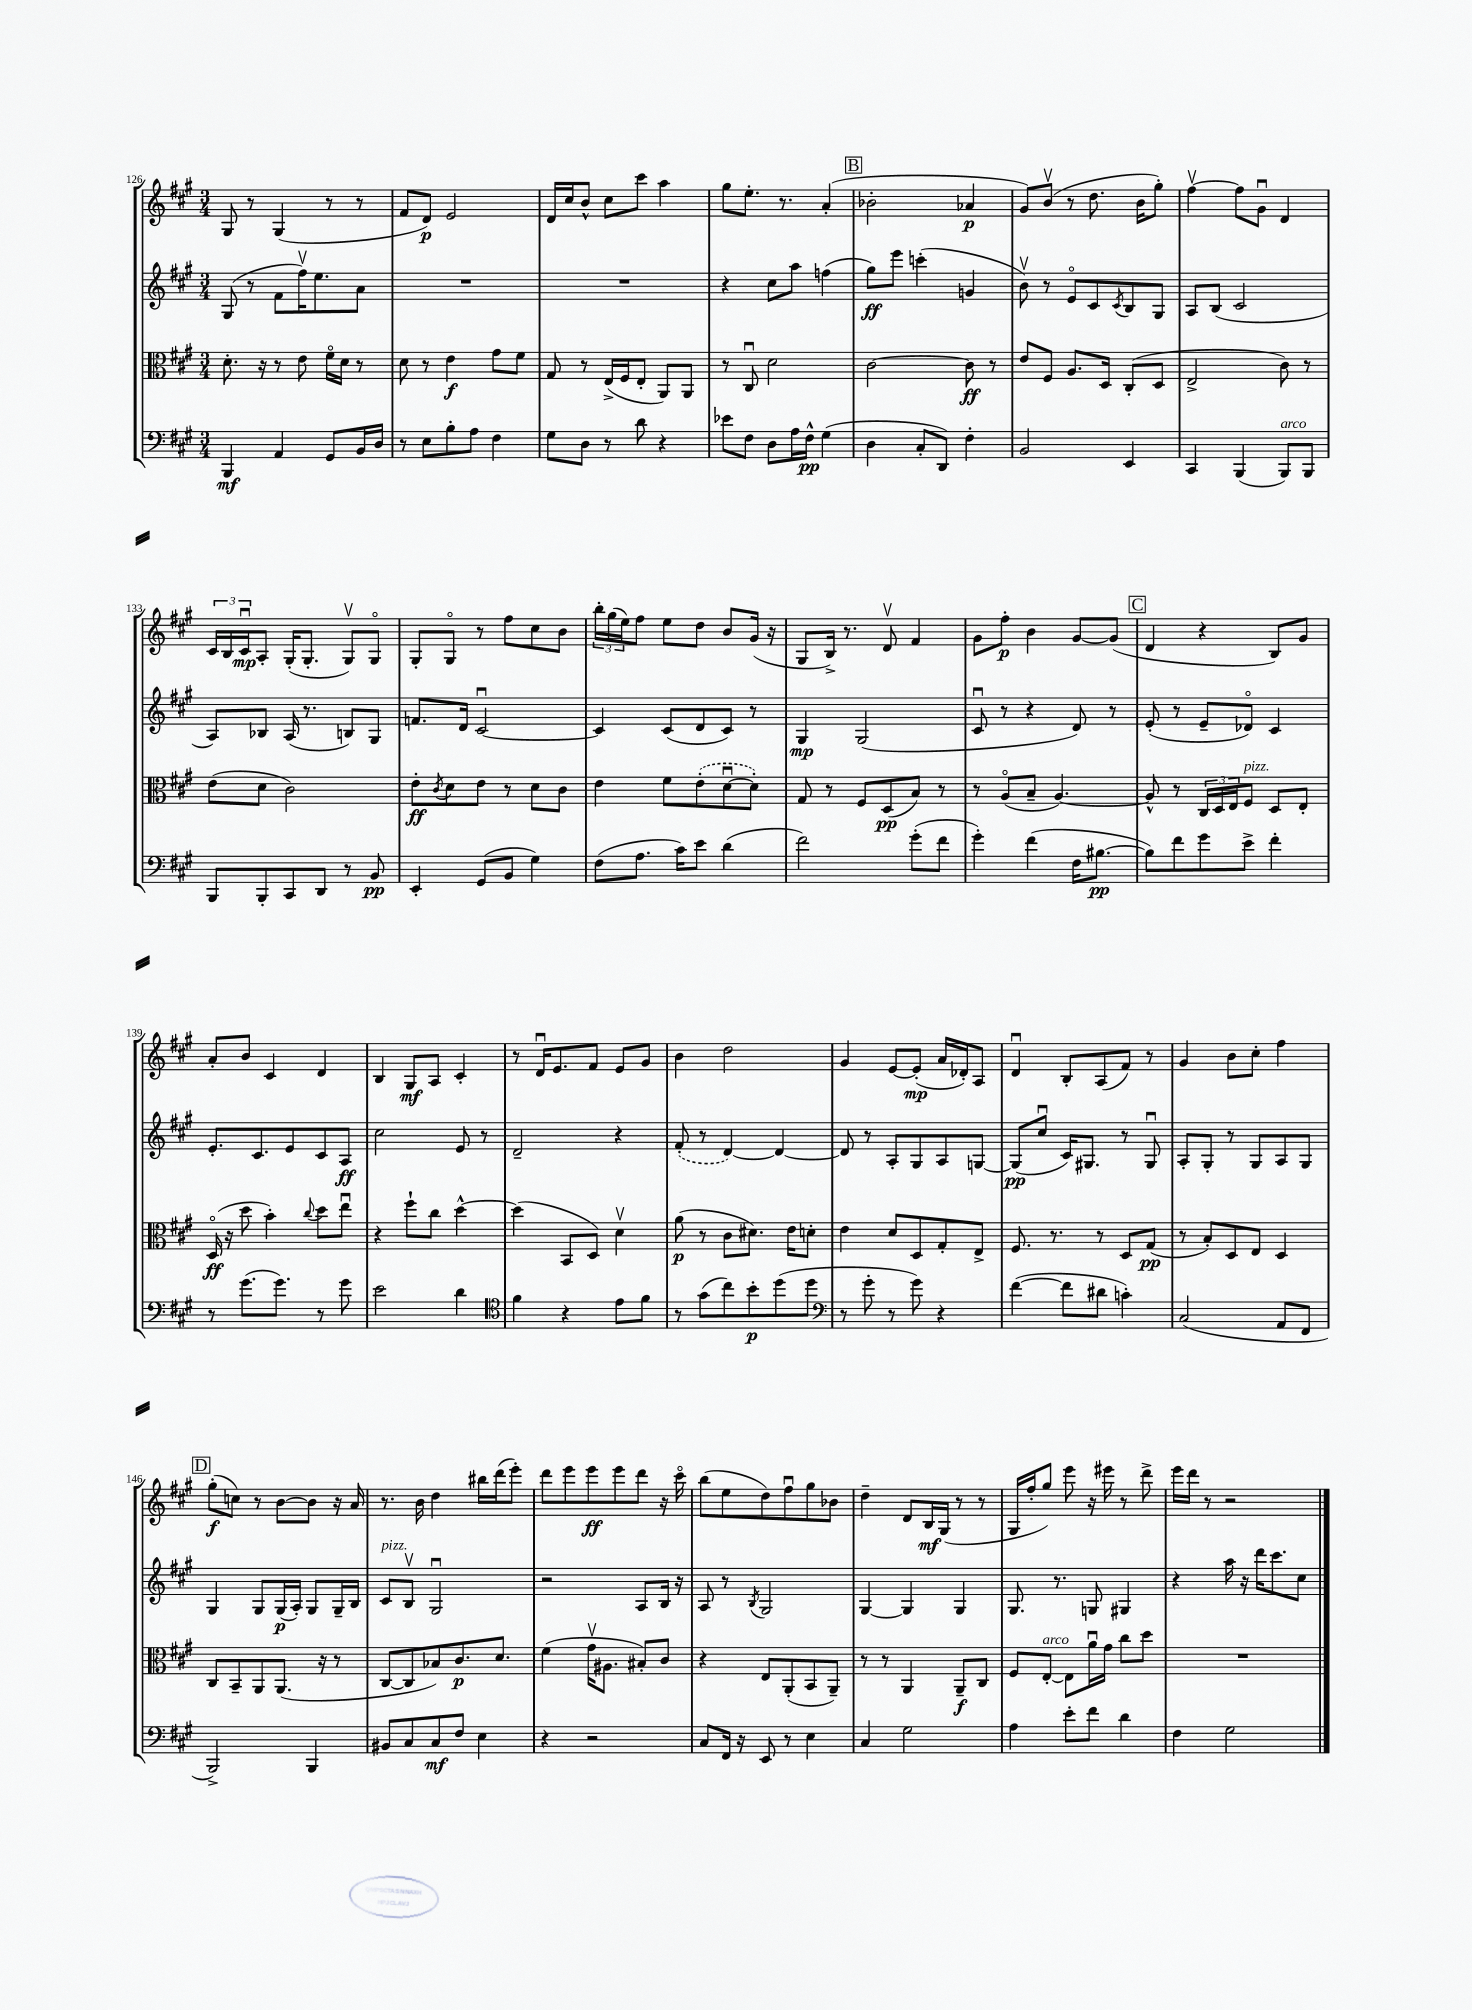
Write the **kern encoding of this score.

**kern	**kern	**kern	**kern
*staff4	*staff3	*staff2	*staff1
*clefF4	*clefC3	*clefG2	*clefG2
*k[f#c#g#]	*k[f#c#g#]	*k[f#c#g#]	*k[f#c#g#]
*M3/4	*M3/4	*M3/4	*M3/4
4BBB	8.d'	(8G#	8G#
.	.	8r	8r
.	16r	.	.
4AA	8r	8f#	(4G#
.	8e	16ff#v)	.
.	.	8.ee	.
8GG#	16f#o	.	8r
.	16d	.	.
16BB	8r	8a	8r
16D	.	.	.
=	=	=	=
8r	8d	2.r	8f#
8E	8r	.	8d)
8B'	4e	.	2e
8A	.	.	.
4F#	8g#	.	.
.	8f#	.	.
=	=	=	=
8G#	8G#	2.r	16d
.	.	.	16cc#
8D	8r	.	8b^^
8r	(16E^	.	8cc#
.	16F#	.	.
8d	8E'	.	8ccc#
4r	8AA)	.	4aa
.	8AA	.	.
=	=	=	=
8e-	8r	4r	8gg#
8F#	8C#u	.	8.ee'
8D	2d	8cc#	.
.	.	.	8.r
16A	.	8aa	.
16F#^^	.	.	.
(4G#	.	(4ff	(4a'
=	=	=	=
4D	[2c#	8gg#)	2b-'
.	.	8eee	.
8C#'	.	(4ccc'	.
8DD)	.	.	.
4F#'	8c#]	4g	4a-
.	8r	.	.
=	=	=	=
2BB	8e	8bv)	8g#)
.	8F#	8r	(8bv
.	8.A	8eo	8r
.	.	8c#	8.dd
.	16D	.	.
.	.	8qc#	.
4EE	(8C#'	8B	.
.	.	.	16b
.	8D	8G#	8gg#')
=	=	=	=
4CC#	2E^	8A	[4ff#v
.	.	(8B	.
(4BBB	.	2c#	8ff#]
.	.	.	8g#u
8BBB)	8c#)	.	4d
8BBB	8r	.	.
=	=	=	=
8BBB	(8e	8A)	24c#
.	.	.	24B
.	.	.	24c#u
8BBB'	8d	8B-	8A'
8CC#	2c#)	(16A	(16G#'
.	.	8.r	8.G#'
8DD	.	.	.
8r	.	8B)	8G#v)
8BB	.	8G#	8G#o
=	=	=	=
4EE'	8e'	8.f	8G#'
.	8qc#	.	.
.	8d	.	8G#o
.	.	16d	.
(8GG#	8e	[2c#u	8r
8BB	8r	.	8ff#
4G#)	8d	.	8cc#
.	8c#	.	8b
=	=	=	=
(8F#	4e	4c#]	24bb'
.	.	.	(24gg#
.	.	.	24ee)
8.A	.	.	8ff#
.	8f#	(8c#	8ee
16c#)	.	.	.
8e	(8e'	8d	8dd
(4d	[8du	8c#)	8b
.	8d'])	8r	(16g#
.	.	.	16r
=	=	=	=
2f#)	8G#	4G#	8G#
.	8r	.	16B^)
.	.	.	8.r
.	8F#	(2G#	.
.	(8D	.	8dv
(8g#'	8B)	.	4f#
8f#	8r	.	.
=	=	=	=
4g#')	8r	8c#u	8g#
.	(8Ao	8r	8ff#'
(4f#	8B~	4r	4b
.	[4.A)	.	.
16F#	.	8d)	[8g#
[8.B#	.	.	.
.	.	8r	(8g#]
=	=	=	=
8B#])	8A^^]	(8e'	4d
8f#	8r	8r	.
8g#	24C#	8e~	4r
.	24D	.	.
.	24E	.	.
8e^	8F#	8d-o)	.
4f#'	8D	4c#	8B)
.	8E'	.	8g#
=	=	=	=
8r	(16Do	8.e'	8a'
.	16r	.	.
(8.g#	8dd	.	8b
.	.	8.c#	.
.	4b')	.	4c#
8.g#)	.	.	.
.	.	8e	.
.	8qqcc#	.	.
8r	8dd	8c#	4d
8g#	8eeu	8A	.
=	=	=	=
2e	4r	2cc#	4B
.	8ff#`	.	8G#
.	8cc#	.	8A
4d	[4dd^^	8e	4c#'
.	.	8r	.
=	=	=	=
*clefC4	*	*	*
4f#	(4dd]	2d~	8r
.	.	.	16du
.	.	.	8.e
4r	8BB	.	.
.	8D)	.	8f#
8e	4dv	4r	8e
8f#	.	.	8g#
=	=	=	=
8r	(8a	(8f#'	4b
(8g#	8r	8r	.
8cc#)	8c#	[4d)	2dd
8b'	8.d#)	.	.
(8dd	.	4d_	.
.	16e	.	.
8dd	8d'	.	.
=	=	=	=
*clefF4	*	*	*
8r	4e	8d]	4g#
8g#'	.	8r	.
8r	8d	8A'	[8e
8g#)	8D	8G#	(8e']
4r	8G#'	8A	16a
.	.	.	16d-')
.	8E^	[8G	8A
=	=	=	=
([4f#	8.F#	(8G]	4du
.	.	8cc#u	.
.	8.r	.	.
8f#]	.	16c#)	8B'
.	.	8.G#	.
8d#	8r	.	(8A
4c')	8D	8r	8f#)
.	(8G#	8G#u	8r
=	=	=	=
(2C#	8r	8A'	4g#
.	8B')	8G#'	.
.	8D	8r	8b
.	8E	8G#	8cc#'
8AA	4D	8A	4ff#
8FF#	.	8G#	.
=	=	=	=
2BBB^)	8C#	4G#	(8gg#'
.	8BB~	.	8cc)
.	8AA	8G#	8r
.	(8.AA	(16G#	[8b
.	.	16A')	.
4BBB	.	8G#	8b]
.	16r	.	.
.	8r	16G#~	16r
.	.	16B	16a
=	=	=	=
8BB#	[8C#	8c#	8.r
8C#	8C#]	8Bv	.
.	.	.	16b
8C#	8B-)	2G#u	4dd
8F#	8.c#	.	.
4E	.	.	16bb#
.	8.d	.	(16ddd
.	.	.	8eee')
=	=	=	=
4r	(4f#	2r	8ddd
.	.	.	8eee
2r	16g#v	.	8eee
.	8.A#	.	.
.	.	.	8eee
.	8B#')	8A	8ddd
.	8c#	16B	16r
.	.	16r	16ccc#o
=	=	=	=
8C#	4r	8A	(8bb
16FF#	.	8r	8ee
16r	.	.	.
.	.	8qB	.
8EE	8E	2G#	8dd)
8r	(8AA'	.	8ff#u
4E	8BB	.	8gg#
.	8AA~)	.	8b-
=	=	=	=
4C#	8r	[4G#	4dd~
.	8r	.	.
2G#	4AA	4G#]	8d
.	.	.	16B
.	.	.	(16G#
.	8AA~	4G#	8r
.	8C#	.	8r
=	=	=	=
4A	8F#	8.G#	16G#
.	.	.	16ff#'
.	[8E'	.	8gg#)
.	.	8.r	.
8e'	8E]	.	8eee
8f#	16au	8G	16r
.	16g#	.	16eee#
4d	8cc#	4G#	8r
.	8dd	.	8ddd^
=	=	=	=
4F#	2.r	4r	16eee
.	.	.	16ddd
.	.	.	8r
2G#	.	16aa	2r
.	.	16r	.
.	.	16ddd	.
.	.	8.ccc#	.
.	.	8cc#	.
==	==	==	==
*-	*-	*-	*-
